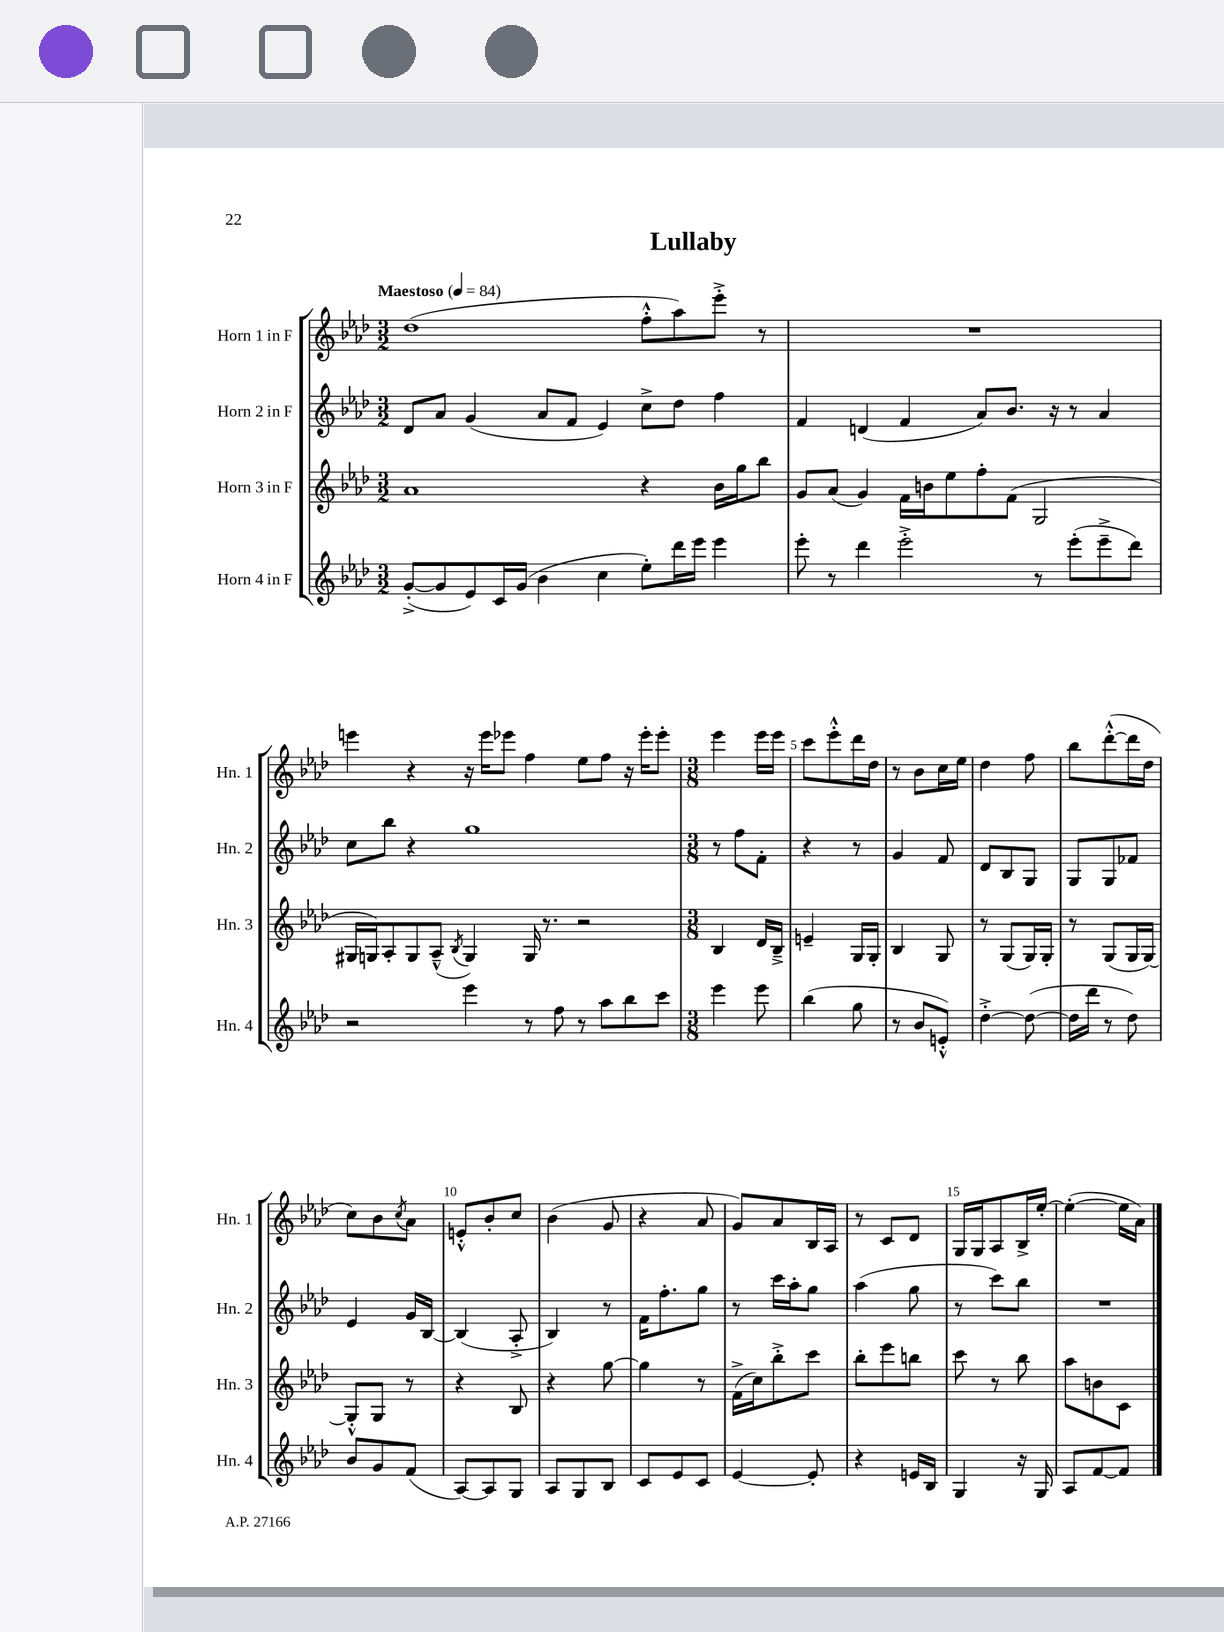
\header { title = "Lullaby" }
<<
\new StaffGroup <<
\new Staff = "s0" \with { instrumentName = "Horn 1 in F" shortInstrumentName = "Hn. 1" } {
    \clef treble \key aes \major \numericTimeSignature \time 3/2 \tempo "Maestoso" 4 = 84
    des''1( f''8-.-^ aes''8) ees'''8-.-> r8 |
    R1. |
    e'''4 r4 r16 e'''16 ees'''8 f''4 ees''8 f''8 r16 ees'''16-. ees'''8-. |
    \numericTimeSignature \time 3/8 ees'''4 ees'''16 ees'''16 |
    c'''8 ees'''8-.-^ des'''16 des''16 |
    r8 bes'8 c''16 ees''16 |
    des''4 f''8 |
    bes''8 des'''8~-.-^( des'''16 des''16 |
    c''8) bes'8 \acciaccatura { c''8 } aes'8 |
    e'8-.-^ bes'8-. c''8 |
    bes'4( g'8 |
    r4 aes'8 |
    g'8) aes'8 bes16 aes16 |
    r8 c'8 des'8 |
    g16 g16 aes8 bes16-> ees''16~-. |
    ees''4~-.( ees''16 aes'16) \bar "|." |
}
\new Staff = "s1" \with { instrumentName = "Horn 2 in F" shortInstrumentName = "Hn. 2" } {
    \clef treble \key aes \major \numericTimeSignature \time 3/2
    des'8 aes'8 g'4( aes'8 f'8 ees'4) c''8-> des''8 f''4 |
    f'4 d'4( f'4 aes'8) bes'8. r16 r8 aes'4 |
    c''8 bes''8 r4 g''1 |
    \numericTimeSignature \time 3/8 r8 f''8 f'8-. |
    r4 r8 |
    g'4 f'8 |
    des'8 bes8 g8 |
    g8 g8 fes'8 |
    ees'4 g'16 bes16~ |
    bes4( aes8-.-> |
    bes4) r8 |
    f'16 f''8.-. g''8 |
    r8 c'''16 aes''16-. g''8 |
    aes''4( g''8 |
    r8 c'''8) bes''8 |
    R4. \bar "|." |
}
\new Staff = "s2" \with { instrumentName = "Horn 3 in F" shortInstrumentName = "Hn. 3" } {
    \clef treble \key aes \major \numericTimeSignature \time 3/2
    aes'1 r4 bes'16 g''16 bes''8 |
    g'8 aes'8( g'4) f'16 b'16 ees''8 f''8-. f'8( g2 |
    gis16 g16) aes8-. g8 aes8---^( \acciaccatura { bes8 } g4) g16 r8. r2 |
    \numericTimeSignature \time 3/8 bes4 des'16 bes16---> |
    e'4-- g16 g16-. |
    bes4 g8 |
    r8 g8( g16) g16-. |
    r8 g8( g16 g16~) |
    g8-.-^ g8 r8 |
    r4 bes8 |
    r4 g''8~ |
    g''4 r8 |
    f'16->( c''16) bes''8-.-> c'''8 |
    bes''8-. ees'''8 b''8 |
    c'''8 r8 bes''8 |
    aes''8 b'8 c'8 \bar "|." |
}
\new Staff = "s3" \with { instrumentName = "Horn 4 in F" shortInstrumentName = "Hn. 4" } {
    \clef treble \key aes \major \numericTimeSignature \time 3/2
    g'8~-.->( g'8 ees'8) c'16 g'16( bes'4 c''4 ees''8-.) des'''16 ees'''16 ees'''4 |
    ees'''8-. r8 des'''4 ees'''2-.-> r8 ees'''8-.( ees'''8---> des'''8) |
    r2 ees'''4 r8 f''8 r8 aes''8 bes''8 c'''8 |
    \numericTimeSignature \time 3/8 ees'''4 ees'''8 |
    bes''4( g''8 |
    r8 bes'8 e'8-.-^) |
    des''4~-.-> des''8~( |
    des''16 des'''16 r8 des''8) |
    bes'8 g'8 f'8( |
    aes8~) aes8 g8 |
    aes8 g8 bes8 |
    c'8 ees'8 c'8 |
    ees'4~ ees'8-. |
    r4 e'16 bes16 |
    g4 r16 g16 |
    aes8 f'8~ f'8 \bar "|." |
}
>>
>>
\layout { \context { \Score \override BarNumber.break-visibility = ##(#f #t #t) barNumberVisibility = #(every-nth-bar-number-visible 5) } }
